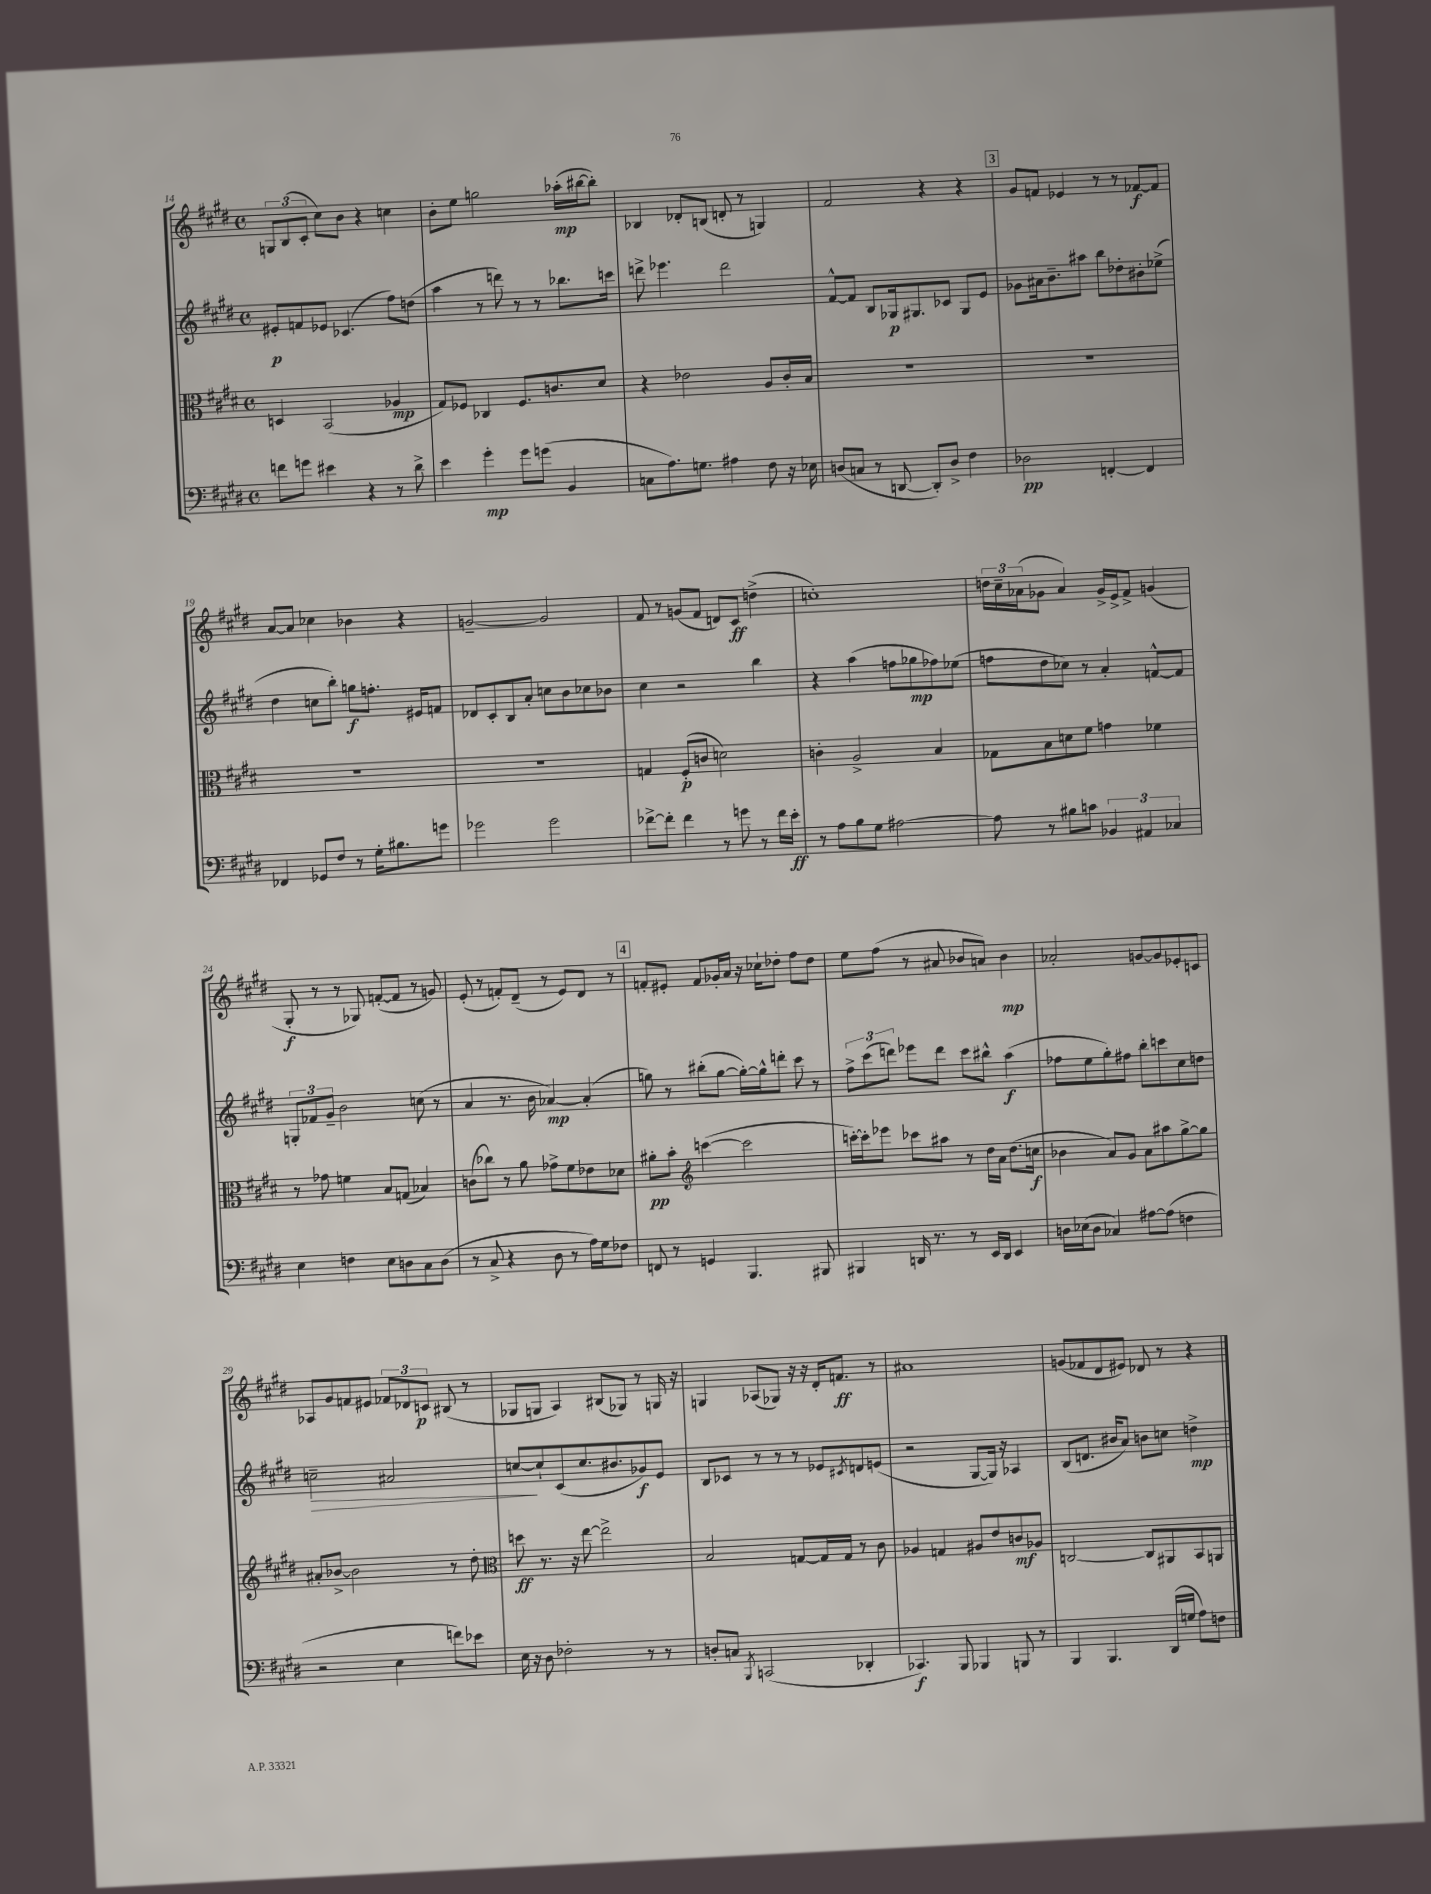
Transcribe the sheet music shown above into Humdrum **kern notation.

**kern	**kern	**kern	**kern
*staff4	*staff3	*staff2	*staff1
*clefF4	*clefC3	*clefG2	*clefG2
*k[f#c#g#d#]	*k[f#c#g#d#]	*k[f#c#g#d#]	*k[f#c#g#d#]
*M4/4	*M4/4	*M4/4	*M4/4
*met(c)	*met(c)	*met(c)	*met(c)
8f	4D	8e#'	12G
.	.	.	(12B
8g	.	8f	.
.	.	.	12c#'
4e#	(2BB	8e-	8cc#)
.	.	(4.c-	8b
4r	.	.	4r
8r	4A-	8ff#)	4cc
8d#^	.	(8dd	.
=	=	=	=
4e	8G#)	4aa	8b'
.	8F-	.	8ee
4g#'	4C-	8r	2gg
.	.	8ddd)	.
8g#	8.F-	8r	.
(8g	.	8r	.
.	8.c	.	.
4BB	.	8.bb-	(16aa-'
.	.	.	[16bb#
.	8d#	.	8bb#'])
.	.	16ccc	.
=	=	=	=
8C	4r	8ddd^	4B-
8.A)	.	4.eee-	.
.	2e-	.	8d-'
8.G	.	.	.
.	.	.	(8B
4A#	.	2ddd	8d'
.	.	.	8r
8F#	8A	.	4G)
16r	16c#'	.	.
16E-	16B	.	.
=	=	=	=
(8D	1r	[8f#^^	2f#
8C	.	8f#]	.
8r	.	8B	.
[8DD	.	16G-	.
.	.	8.G#	.
8DD'])	.	.	4r
8D^	.	8c-	.
4F#	.	8G#	4r
.	.	8e	.
=	=	=	=
2D-	1r	8g-	8g#
.	.	16a#	8f
.	.	8.b~	.
.	.	.	4e-
.	.	8aa#	.
[4FF'	.	8bb	8r
.	.	8dd-'	8r
4FF]	.	8b#'	[8f-
.	.	(8ee-^	8f-]
=	=	=	=
4FF-	1r	4dd#	[8a
.	.	.	8a]
8GG-	.	8cc	4cc-
8F#	.	8bb')	.
8r	.	8gg	4b-
16G#'	.	8.ff'	.
8.B#	.	.	.
.	.	.	4r
.	.	16e#	.
8g	.	8f	.
=	=	=	=
2g-	1r	8d-	[2g~
.	.	8c#'	.
.	.	8B	.
.	.	8a'	.
2g-	.	8cc	2g]
.	.	8b	.
.	.	8cc-	.
.	.	8b-	.
=	=	=	=
[8f-^	4G	4cc#	8f#
8f-']	.	.	8r
4f-	(8F#'	2r	(8g
.	8c	.	8f#
8r	2d)	.	8d)
8g	.	.	8c#
8r	.	4bb	(4dd^
16f-	.	.	.
16e'	.	.	.
=	=	=	=
8r	4c'	4r	1cc')
8A	.	.	.
8B	2A^	(4aa	.
8G#	.	.	.
[2A#	.	8ff	.
.	.	8gg-	.
.	4B	8ff-)	.
.	.	(8ee-	.
=	=	=	=
8A#]	8G-	8ff	24dd
.	.	.	24cc#~
.	.	.	(24a-
8r	8B	8dd#	8g-
8B#	8d	8cc-)	4a-)
8c	8f#	8r	.
6BB-	4g	4a'	16g-^
.	.	.	16e^
.	.	.	8f#^
6AA#	.	.	.
.	4f-	[8f^^	(4g
6C-	.	.	.
.	.	8f]	.
=	=	=	=
4E	8r	12G'	8G#'
.	.	12f-	.
.	8g-	.	8r
.	.	12g#~	.
4F	4f	2b	8r
.	.	.	8G-)
8E	8B	.	([8f'
8D	(8G	.	8f]
8C#	4B-)	(8cc	8r
(8D	.	8r	8g)
=	=	=	=
8r	(8c	4a	(8e'
8C#^	8cc-)	.	8r
4r	8r	8.r	8f')
.	8a	.	(8d#~
.	.	16b	.
8D#	8g-^	[4a-)	8r
8r	8f#	.	8e)
16A)	8e-	(4a-']	8d#
16G#	.	.	.
8F-	8d-	.	8r
=	=	=	=
8FF	8a#'	8gg)	8f'
8r	8b'	8r	8e#'
*	*clefG2	*	*
4GG	([4ccc	(8bb#'	8f
.	.	[8gg	16g-'
.	.	.	16a
4.BBB	2ccc]	16gg'_)	16r
.	.	16gg^^]	16cc-`
.	.	8ddd'	8dd-'
.	.	8ccc#	8ff#
8BBB#	.	8r	8dd-
=	=	=	=
4BBB#	[16ccc')	12ff#^	8ee
.	16ccc']	.	.
.	.	(12ccc#	.
.	8eee-	.	(8ff#
.	.	12ddd)	.
16DD	8ccc-	8eee-	8r
8.r	.	.	.
.	8aa#	8ddd	8a#
8r	8r	8ccc#	8b-
16EE	16dd#	8bb#^^	8a)
16DD	16a	.	.
4EE	(8.dd#	(4aa	4b-
.	16cc	.	.
=	=	=	=
16D	4b-	8ff-	2a-'
(16E-	.	.	.
8D	.	8ee	.
4C-)	8a)	8gg#')	.
.	8g#	8ff#	.
[8A#	8a	8bb'	[8g
(8A#]	8aa#	8ccc	8g]
4F	[8gg#^	8cc#	8e-'
.	8gg#]	8dd	8c
=	=	=	=
2r	8a#'	2cc~	8A-
.	[8b-^	.	8g#
.	2b-]	.	8f
.	.	.	8e#
4E	.	2a#	12f-
.	.	.	12d-
.	.	.	12c
8f)	8r	.	(8B#
8e-	8dd#'	.	8r
=	=	=	=
*	*clefC3	*	*
16E	8dd	[8cc	8G-
16r	.	.	.
8D#	8.r	8cc`]	8G
2F-'	.	(8c#	4A)
.	16r	.	.
.	[8ee	8.cc	.
.	2ee^]	.	(8B#
.	.	8.b#	.
.	.	.	8G-)
8r	.	8g-)	8r
8r	.	8e	16G
.	.	.	16r
=	=	=	=
8D'	2B	8B	4G
8C	.	8c-	.
8qBBB	.	.	.
(2CC	.	8r	(8A-
.	.	8r	8G-)
.	[8G	8r	16r
.	.	.	16r
.	16G]	8e-	16d#'
.	16G	.	8.f
.	.	8qc#	.
4DD-'	8r	8d	.
.	8c#	(8e	8r
=	=	=	=
4.CC-)	4A-	2r	1a#
.	4G	.	.
8BBB	.	.	.
4BBB-	8A#	[8G#	.
.	8e	16G#])	.
.	.	16r	.
8BBB	8c	4A-	.
8r	8A-	.	.
=	=	=	=
4BBB	[2C	(8B	(8g
.	.	8.d	8f-
4.BBB	.	.	8d#
.	.	16b#	.
.	.	8a)	8e#)
.	8C]	8b	8d-
(16DD#	8AA#	8cc	8r
16G	.	.	.
8A)	8BB	4dd^	4r
8F	8AA	.	.
==	==	==	==
*-	*-	*-	*-
